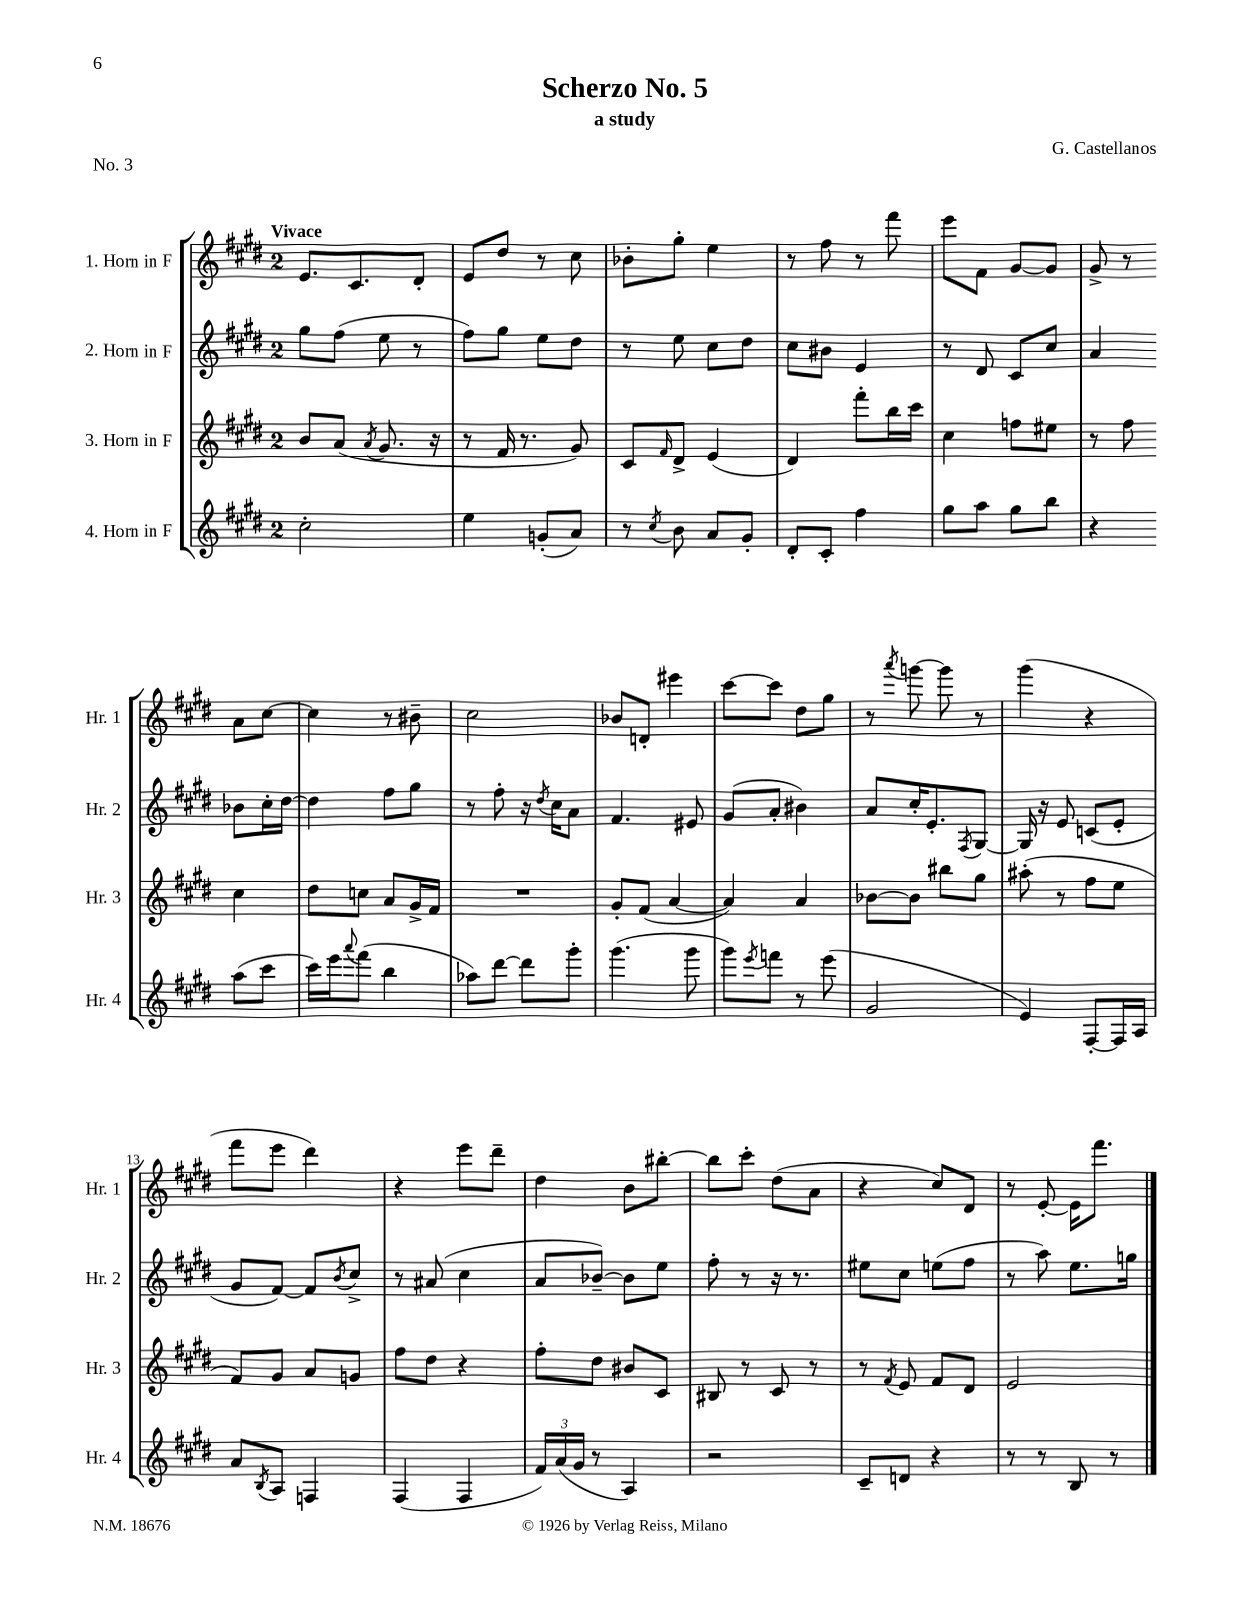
\header { title = "Scherzo No. 5" composer = "G. Castellanos" subtitle = "a study" piece = "No. 3" }
<<
\new StaffGroup <<
\new Staff = "s0" \with { instrumentName = "1. Horn in F" shortInstrumentName = "Hr. 1" } {
    \clef treble \key e \major \once \override Staff.TimeSignature.style = #'single-digit \time 2/4 \tempo "Vivace"
    e'8. cis'8. dis'8-. |
    e'8 dis''8 r8 cis''8 |
    bes'8-. gis''8-. e''4 |
    r8 fis''8 r8 fis'''8 |
    e'''8 fis'8 gis'8~ gis'8 |
    gis'8-> r8 a'8 cis''8~ |
    cis''4 r8 bis'8-- |
    cis''2 |
    bes'8 d'8-. eis'''4 |
    cis'''8~ cis'''8 dis''8 gis''8 |
    r8 \acciaccatura { a'''8 } g'''8~ g'''8 r8 |
    gis'''4( r4 |
    fis'''8 e'''8 dis'''4) |
    r4 e'''8 dis'''8-- |
    dis''4 b'8 bis''8~-. |
    bis''8 cis'''8-. dis''8( a'8 |
    r4 cis''8) dis'8 |
    r8 e'8~-. e'16 fis'''8. \bar "|." |
}
\new Staff = "s1" \with { instrumentName = "2. Horn in F" shortInstrumentName = "Hr. 2" } {
    \clef treble \key e \major \once \override Staff.TimeSignature.style = #'single-digit \time 2/4
    gis''8 fis''8( e''8 r8 |
    fis''8) gis''8 e''8 dis''8 |
    r8 e''8 cis''8 dis''8 |
    cis''8 bis'8 e'4 |
    r8 dis'8 cis'8 cis''8 |
    a'4 bes'8 cis''16-. dis''16~ |
    dis''4 fis''8 gis''8 |
    r8 fis''8-. r16 \acciaccatura { dis''8 } cis''16 a'8 |
    fis'4. eis'8 |
    gis'8( a'8-. bis'4) |
    a'8 cis''16-. e'8.-. \acciaccatura { fis8 } gis8~ |
    gis16 r16 e'8 c'8( e'8-. |
    gis'8 fis'8~) fis'8 \acciaccatura { b'8 } cis''8-> |
    r8 ais'8( cis''4 |
    a'8 bes'8~--) bes'8 e''8 |
    fis''8-. r8 r16 r8. |
    eis''8 cis''8 e''8( fis''8 |
    r8 a''8) e''8. g''16 \bar "|." |
}
\new Staff = "s2" \with { instrumentName = "3. Horn in F" shortInstrumentName = "Hr. 3" } {
    \clef treble \key e \major \once \override Staff.TimeSignature.style = #'single-digit \time 2/4
    b'8 a'8( \acciaccatura { a'8 } gis'8. r16 |
    r8 fis'16 r8. gis'8) |
    cis'8 \grace { fis'16 } dis'8-> e'4( |
    dis'4) fis'''8-. b''16 cis'''16 |
    cis''4 f''8 eis''8 |
    r8 fis''8 cis''4 |
    dis''8 c''8 a'8 gis'16-> fis'16 |
    R2 |
    gis'8-. fis'8( a'4~ |
    a'4) a'4 |
    bes'8~ bes'8 bis''8 gis''8 |
    ais''8-.( r8 fis''8 e''8 |
    fis'8) gis'8 a'8 g'8 |
    fis''8 dis''8 r4 |
    fis''8-. dis''8 bis'8 cis'8 |
    bis8 r8 cis'8 r8 |
    r8 \acciaccatura { fis'8 } e'8 fis'8 dis'8 |
    e'2 \bar "|." |
}
\new Staff = "s3" \with { instrumentName = "4. Horn in F" shortInstrumentName = "Hr. 4" } {
    \clef treble \key e \major \once \override Staff.TimeSignature.style = #'single-digit \time 2/4
    cis''2-. |
    e''4 g'8-.( a'8) |
    r8 \acciaccatura { cis''8 } b'8 a'8 gis'8-. |
    dis'8-. cis'8-. fis''4 |
    gis''8 a''8 gis''8 b''8 |
    r4 a''8( cis'''8 |
    cis'''16) e'''16 \appoggiatura { a'''8 } fis'''8( b''4 |
    aes''8) dis'''8~ dis'''8 gis'''8-. |
    gis'''4.( gis'''8 |
    gis'''8) \acciaccatura { e'''8 } f'''8 r8 e'''8( |
    gis'2 |
    e'4) fis8~-. fis16 a16 |
    a'8 \acciaccatura { b8 } a8 f4 |
    fis4( fis4 |
    \tuplet 3/2 { fis'16) a'16( gis'16 } r8 a4) |
    r2 |
    cis'8-- d'8 r4 |
    r8 r8 b8 r8 \bar "|." |
}
>>
>>
